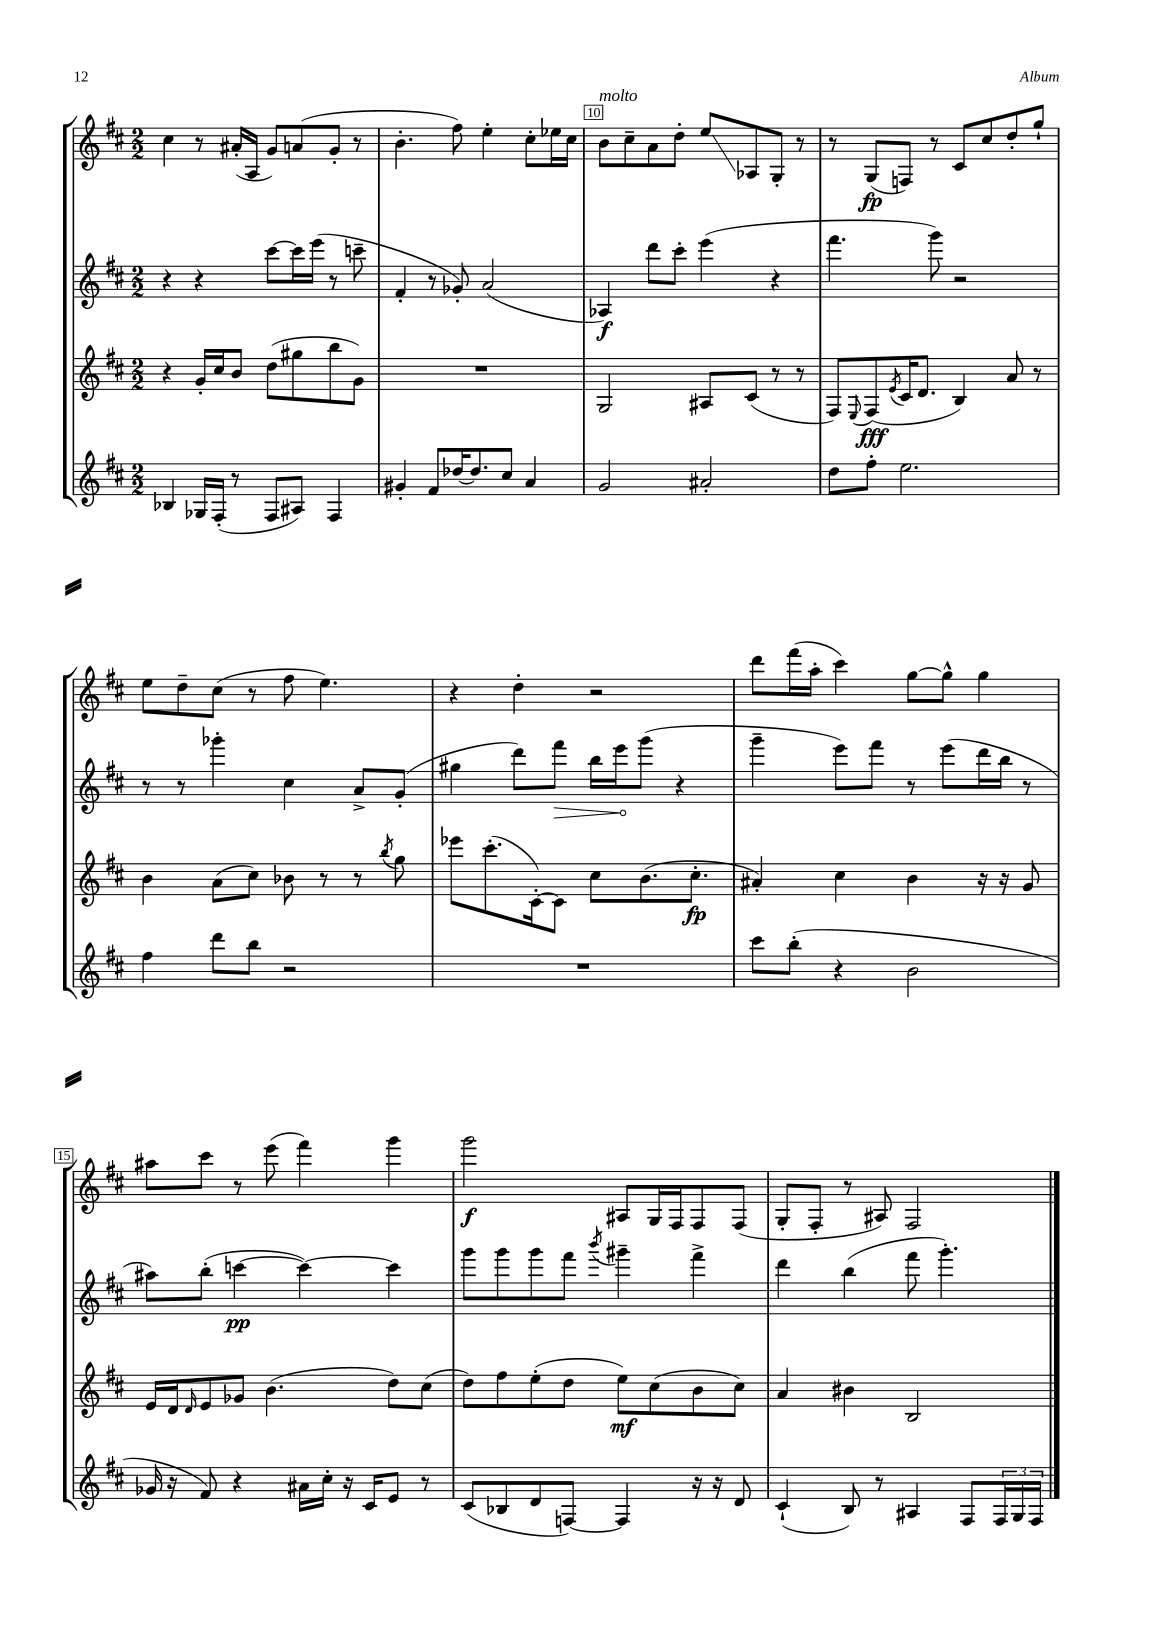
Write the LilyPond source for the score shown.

<<
\new StaffGroup <<
\new Staff = "s0" {
    \clef treble \key d \major \numericTimeSignature \time 2/2
    cis''4 r8 ais'16-.( a16 g'8) a'8( g'8-. r8 |
    b'4.-. fis''8) e''4-. cis''8-. ees''16 cis''16 |
    b'8^\markup { \italic "molto" } cis''8-- a'8 d''8-. e''8\glissando aes8 g8-. r8 |
    r8 g8\fp( f8) r8 cis'8 cis''8 d''8-. g''8-! |
    e''8 d''8-- cis''8( r8 fis''8 e''4.) |
    r4 d''4-. r2 |
    d'''8 fis'''16( a''16-. cis'''4) g''8~ g''8-^ g''4 |
    ais''8 cis'''8 r8 e'''8( fis'''4) g'''4 |
    g'''2\f ais8 g16 fis16 fis8 fis8( |
    g8-. fis8-. r8 ais8) fis2 \bar "|." |
}
\new Staff = "s1" {
    \clef treble \key d \major \numericTimeSignature \time 2/2
    r4 r4 cis'''8~ cis'''16 e'''16( r8 c'''8-- |
    fis'4-. r8 ges'8-.) a'2( |
    aes4\f) d'''8 cis'''8-. e'''4( r4 |
    fis'''4. g'''8) r2 |
    r8 r8 ges'''4-. cis''4 a'8-> g'8-.( |
    gis''4 d'''8) \once \override Hairpin.circled-tip = ##t fis'''8\> b''16 e'''16\! g'''8( r4 |
    g'''4-- e'''8) fis'''8 r8 e'''8( d'''16 b''16 r8 |
    ais''8) b''8-.( c'''4~\pp c'''4~) c'''4 |
    g'''8 g'''8 g'''8 fis'''8 \acciaccatura { b'''8 } gis'''4-- fis'''4-> |
    d'''4 b''4( fis'''8 g'''4.-.) \bar "|." |
}
\new Staff = "s2" {
    \clef treble \key d \major \numericTimeSignature \time 2/2
    r4 g'16-. cis''16 b'8 d''8( gis''8 b''8 g'8) |
    R1 |
    g2 ais8 cis'8( r8 r8 |
    fis8) \appoggiatura { e8 } fis8\fff( \acciaccatura { e'8 } cis'16 d'8. b4) a'8 r8 |
    b'4 a'8( cis''8) bes'8 r8 r8 \acciaccatura { b''8 } g''8 |
    ees'''8 cis'''8.-.( cis'16~-.) cis'8 cis''8 b'8.( cis''8.-.\fp |
    ais'4-.) cis''4 b'4 r16 r16 g'8 |
    e'16 d'16 \grace { d'16 } e'8 ges'8 b'4.( d''8) cis''8( |
    d''8) fis''8 e''8-.( d''8 e''8\mf) cis''8( b'8 cis''8) |
    a'4 bis'4 b2 \bar "|." |
}
\new Staff = "s3" {
    \clef treble \key d \major \numericTimeSignature \time 2/2
    bes4 ges16 fis16-.( r8 fis8 ais8) fis4 |
    gis'4-. fis'8 des''16~ des''8. cis''8 a'4 |
    g'2 ais'2-. |
    d''8 fis''8-. e''2. |
    fis''4 d'''8 b''8 r2 |
    R1 |
    cis'''8 b''8-.( r4 b'2 |
    ges'16 r16 fis'8) r4 ais'16 cis''16-. r16 cis'16 e'8 r8 |
    cis'8( bes8 d'8 f8~) f4 r16 r16 d'8 |
    cis'4-!( b8) r8 ais4 fis8 \tuplet 3/2 { fis16 g16 fis16 } \bar "|." |
}
>>
>>
\layout { \context { \Score currentBarNumber = #8 \override BarNumber.break-visibility = ##(#f #t #t) barNumberVisibility = #(every-nth-bar-number-visible 5) \override BarNumber.stencil = #(make-stencil-boxer 0.1 0.3 ly:text-interface::print) } }
